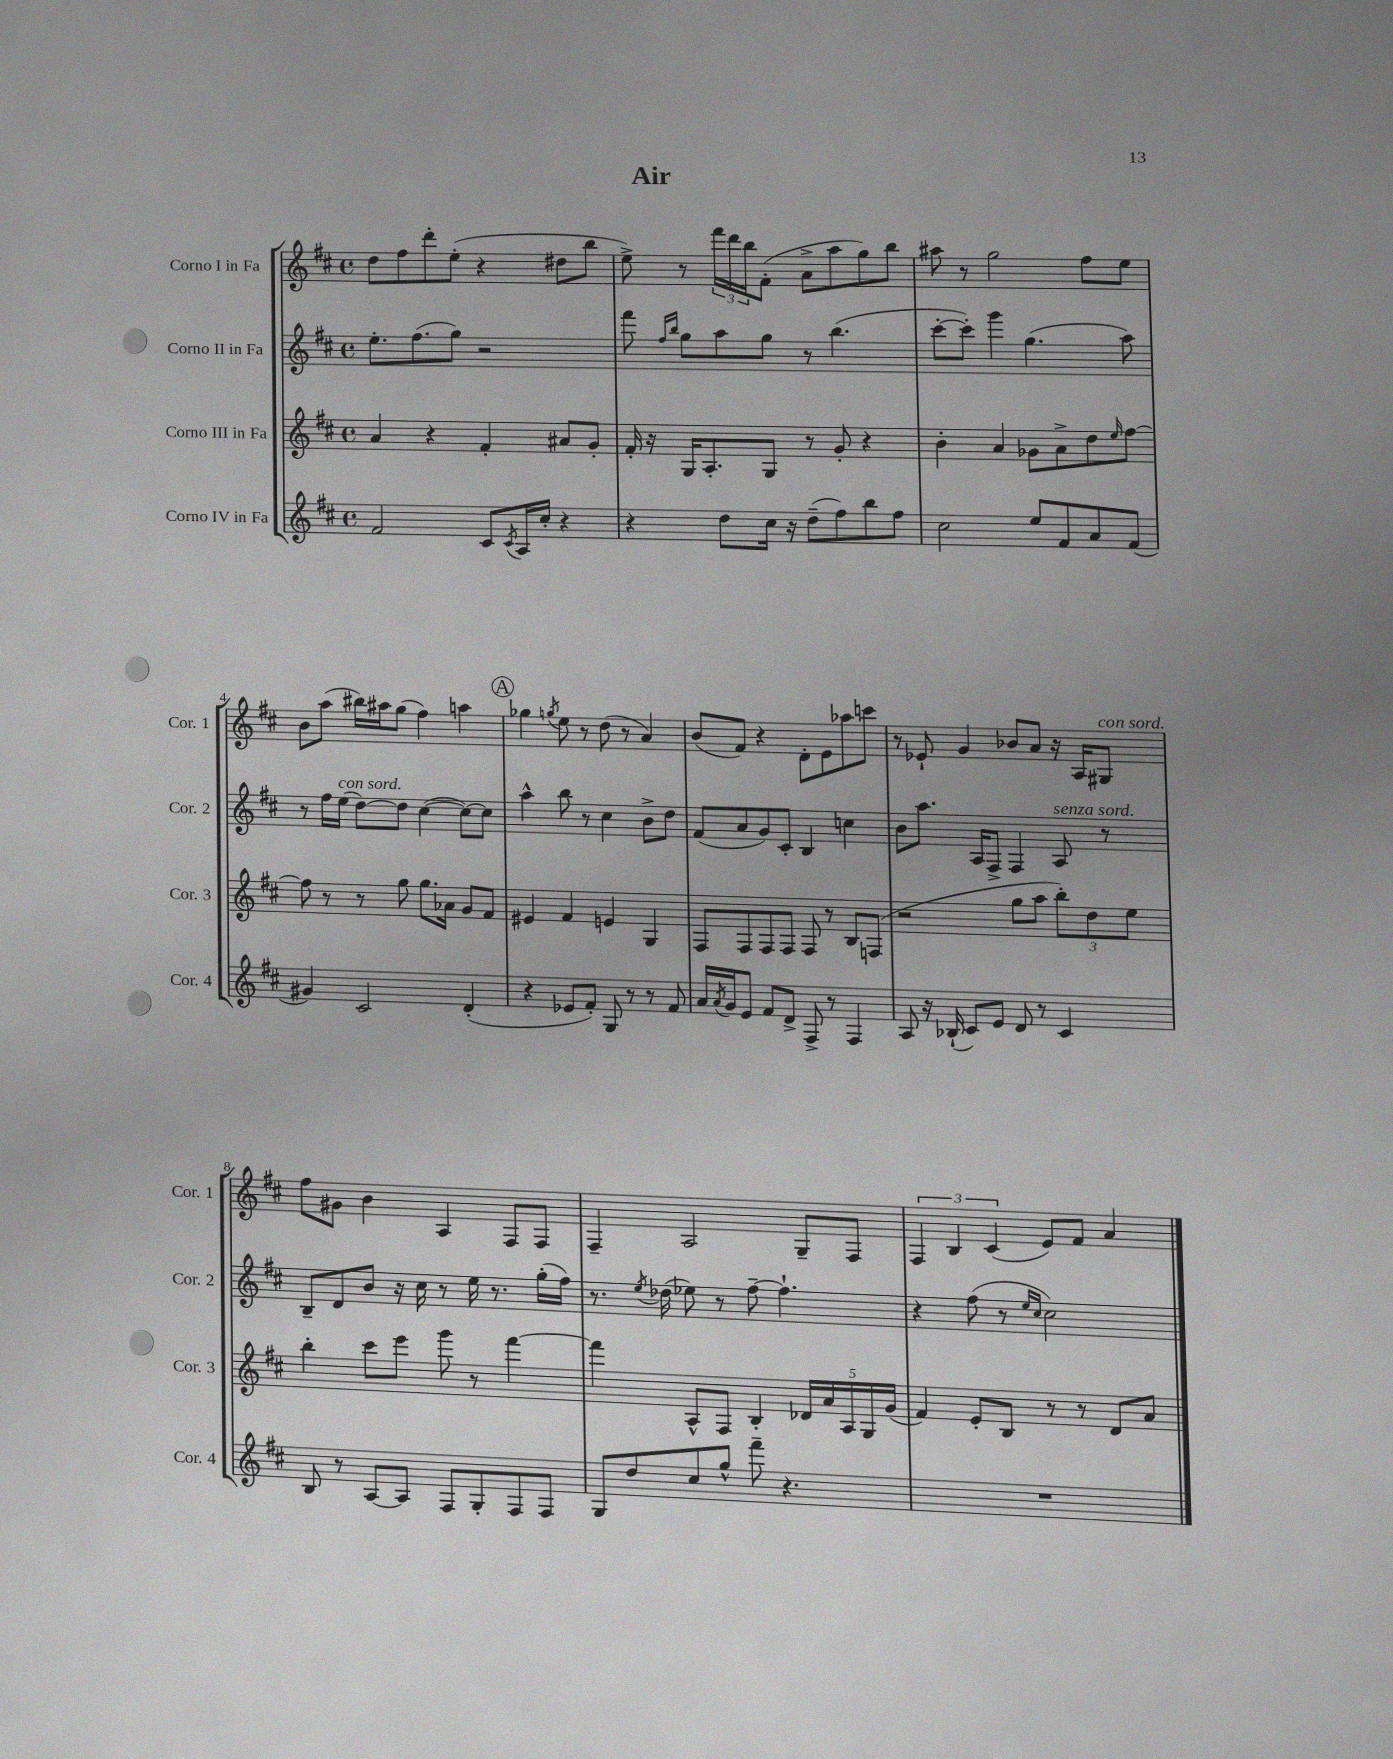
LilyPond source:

\header { title = "Air" }
<<
\new StaffGroup <<
\new Staff = "s0" \with { instrumentName = "Corno I in Fa" shortInstrumentName = "Cor. 1" } {
    \clef treble \key d \major \defaultTimeSignature \time 4/4
    d''8 fis''8 d'''8-. e''8-.( r4 dis''8 b''8 |
    e''8->) r8 \tuplet 3/2 { fis'''16 d'''16 b''16 } fis'8-.( a'8-> a''8 g''8) b''8 |
    ais''8 r8 g''2 fis''8 e''8 |
    b'8 a''8( bis''16) ais''16 g''8( fis''4) a''4 |
    \mark \markup { \circle "A" } ges''4 \acciaccatura { g''8 } e''8 r8 d''8( r8 a'4) |
    b'8( fis'8) r4 d'8-. e'8 aes''8 c'''8 |
    r8 ees'8-! g'4 bes'8 a'8 r16 a16 gis8^\markup { \italic "con sord." } |
    fis''8 gis'8 b'4 a4 fis8 fis8 |
    fis4-- a2 g8-- fis8 |
    \tuplet 3/2 { fis4 b4 cis'4( } e'8) fis'8 a'4 \bar "|." |
}
\new Staff = "s1" \with { instrumentName = "Corno II in Fa" shortInstrumentName = "Cor. 2" } {
    \clef treble \key d \major \defaultTimeSignature \time 4/4
    e''8.-. fis''8.( g''8) r2 |
    fis'''8 \grace { fis''16 b''16 } g''8 a''8 g''8 r8 b''4.( |
    cis'''8~-. cis'''8-.) g'''4 g''4.( a''8) |
    r8 fis''16 e''16^\markup { \italic "con sord." }( d''8~) d''8 cis''4~( cis''8~) cis''8 |
    \mark \markup { \circle "A" } a''4-^ b''8 r8 cis''4 b'8-> d''8 |
    fis'8( a'8 g'8) cis'8-. b4 c''4 |
    b'8 a''8. a16 fis8-> fis4 a8^\markup { \italic "senza sord." } r8 |
    b8-- d'8 b'8 r16 cis''16 r8 e''16 r8. g''16-.( fis''16) |
    r8. \acciaccatura { e''8 } des''16( ees''8) r8 fis''8~-- fis''4.-! |
    r4 fis''8( r8 \grace { e''16 cis''16 } cis''2) \bar "|." |
}
\new Staff = "s2" \with { instrumentName = "Corno III in Fa" shortInstrumentName = "Cor. 3" } {
    \clef treble \key d \major \defaultTimeSignature \time 4/4
    a'4 r4 fis'4-. ais'8 g'8-. |
    fis'16-. r16 g16 a8.-. g8 r8 g'8-. r4 |
    b'4-. a'4 ges'8 a'8-> d''8 \grace { e''16 } fis''8~ |
    fis''8 r8 r8 g''8 g''8. aes'16 g'8 fis'8 |
    \mark \markup { \circle "A" } eis'4 fis'4 e'4 g4 |
    fis8 fis8 fis8 fis8 fis8 r8 b8 f8( |
    r2 g''8 a''8 \tuplet 3/2 { b''8-.) d''8 e''8 } |
    b''4-. cis'''8 e'''8 g'''8 r8 fis'''4~ |
    fis'''4 a8-^ fis8 b4-. \tuplet 5/4 { des'16 a'16 a16 g16 g'16( } |
    fis'4) e'8-. b8 r8 r8 d'8 a'8 \bar "|." |
}
\new Staff = "s3" \with { instrumentName = "Corno IV in Fa" shortInstrumentName = "Cor. 4" } {
    \clef treble \key d \major \defaultTimeSignature \time 4/4
    fis'2 cis'8 \acciaccatura { cis'8 } a16 cis''16-. r4 |
    r4 d''8 cis''16 r16 d''8--( fis''8) b''8 fis''8 |
    cis''2 e''8 fis'8 a'8 fis'8( |
    gis'4) cis'2 d'4-.( |
    \mark \markup { \circle "A" } r4 ees'8 fis'8-.) g8 r8 r8 fis'8 |
    a'16 \acciaccatura { a'8 } g'16 e'8 fis'8 d'8-> fis8-> r8 fis4 |
    a8 r16 bes16-!( cis'8) e'8 d'8 r8 cis'4 |
    b8 r8 a8~ a8 fis8 g8-. fis8 fis8 |
    g8 d''8 cis''8 g''8-^ fis'''8-- r4. |
    R1 \bar "|." |
}
>>
>>
